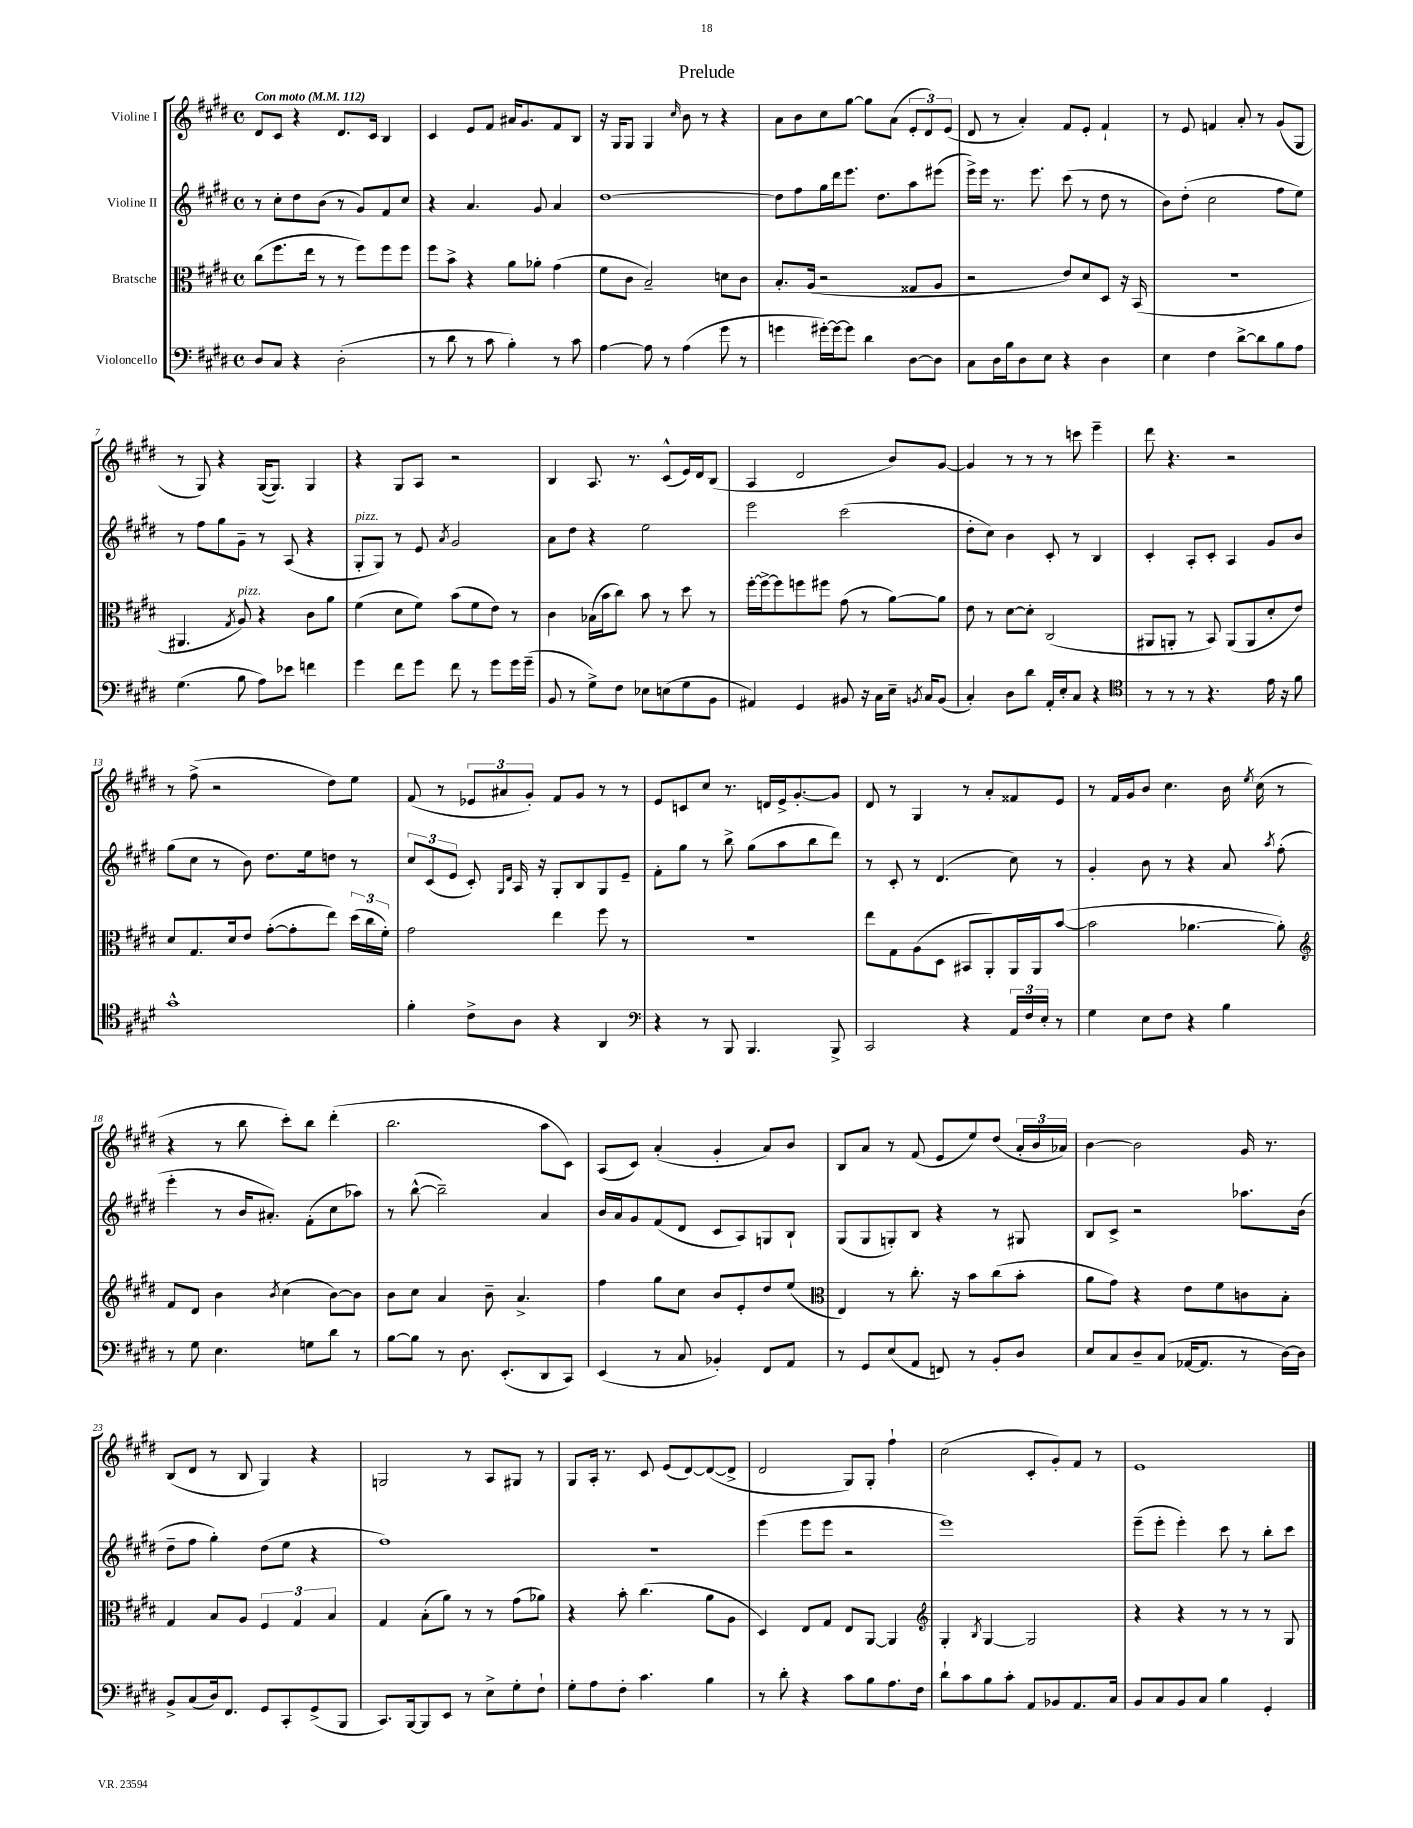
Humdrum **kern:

**kern	**kern	**kern	**kern
*staff4	*staff3	*staff2	*staff1
*clefF4	*clefC3	*clefG2	*clefG2
*k[f#c#g#d#]	*k[f#c#g#d#]	*k[f#c#g#d#]	*k[f#c#g#d#]
*M4/4	*M4/4	*M4/4	*M4/4
*met(c)	*met(c)	*met(c)	*met(c)
*MM112	*MM112	*MM112	*MM112
8D#/L	(8cc#\L	8r	8d#/L
8C#/J	8.ff#\	8cc#'\L	8c#/J
4r	.	8dd#\	4r
.	16ee\Jk	.	.
.	8r	(8b\J	.
(2D#'\	8r	8r	8.d#/L
.	8ff#\L)	8g#/L)	.
.	.	.	16c#/Jk
.	8ff#\	8f#/	4B/
.	8ff#\J	8cc#/J	.
=	=	=	=
8r	8ff#\L	4r	4c#/
8d#\	8b^\J	.	.
8r	4r	4.a/	8e/L
8c#\	.	.	8f#/J
4B'\)	8a\L	.	16a#/LK
.	.	.	8.g#/
.	8a-'\J	8g#/	.
8r	(4g#\	4a/	8f#/
8c#\	.	.	8B/J
=	=	=	=
[4A\	8f#\L	[1dd#	16r
.	.	.	16G#/LK
.	8c#\J	.	8G#/J
8A\]	2B~/)	.	4G#/
8r	.	.	.
.	.	.	16qqcc#/
(4A\	.	.	8b\
.	.	.	8r
8g#\	8d\L	.	4r
8r	8c#\J	.	.
=	=	=	=
4g\	8.B'/L	8dd#\]L	8a\L
.	.	8ff#\	8b\
.	(16A/Jk	.	.
[16g#'\LL)	2r	16gg#\L	8cc#\
16g#\_J	.	16ddd#\J	.
8g#\]J	.	8.eee\J	[8gg#\J
4d#\	.	.	8gg#\]L
.	.	8.dd#\L	.
.	.	.	(8a\J
[8D#\L	8G##/L	8aa\	12e'/L
.	.	.	12d#/)
8D#\]J	8A/J	(8eee#\J	.
.	.	.	(12e/J
=	=	=	=
8C#\L	2r	16eee^\LL)	8d#/
.	.	16eee\JJ	.
16D#\L	.	8.r	8r
16B\J	.	.	.
8D#\	.	.	4a'/)
.	.	8.eee\	.
8E\J	.	.	.
4r	8e/L)	(8ccc#\	8f#/L
.	8d#/	8r	8e'/J
4D#\	8D#/J	8dd#\	4f#`/
.	16r	8r	.
.	(16BB/	.	.
=	=	=	=
4E\	1r	8b\L)	8r
.	.	(8dd#'\J	8e/
4F#\	.	2cc#\	4f/
[8d#^\L	.	.	8a'/
8d#\]	.	.	8r
8B\	.	8ff#\L	(8g#/L
8A\J	.	8ee\J)	8G#/J
=	=	=	=
(4.G#\	4.AA#/	8r	8r
.	.	8ff#\L	8G#/)
.	.	8gg#\	4r
.	8qG#/	.	.
8B\	8A/)	8g#~\J	.
8A\L)	4r	8r	([16G#/LK
.	.	.	8.G#/]J)
8e-\J	.	(8A/	.
4f\	8c#\L	4r	4G#/
.	8a\J	.	.
=	=	=	=
4g#\	(4f#\	8G#'/L	4r
.	.	8G#/J)	.
8f#\L	8d#\L	8r	8G#/L
8g#\J	8f#\J)	8e/	8A/J
.	.	8qa/	.
8f#\	(8b\L	2g#/	2r
8r	8f#\	.	.
8g#\L	8e\J)	.	.
16g#\L	8r	.	.
(16g#~\JJ	.	.	.
=	=	=	=
8BB/	4c#\	8a\L	4B/
8r	.	8dd#\J	.
8G#^\L)	(16B-\LL	4r	8.A/
.	16b\J	.	.
8F#\J	8cc#\J)	.	.
.	.	.	8.r
8E-\L	8b\	2ee\	.
(8E\	8r	.	(8c#^^/L
8G#\	8dd#\	.	16e/L)
.	.	.	16d#/J
8BB\J	8r	.	(8B/J
=	=	=	=
4AA#/)	[16ff#'\LL	2eee\	4A/
.	16ff#^\_J	.	.
.	8ff#\]	.	.
4GG#/	8ff\	.	2d#/
.	8ff#\J	.	.
8BB#/	(8g#\	(2ccc#\	.
16r	8r	.	.
16C#\LL	.	.	.
16E~\JJ	[8a\L)	.	8b/L)
8qBB/	.	.	.
16C#/LK	.	.	.
(8BB/J	8a\]J	.	[8g#/J
=	=	=	=
4C#'/)	8e\	8dd#'\L	4g#/]
.	8r	8cc#\J)	.
8D#\L	[8d#\L	4b\	8r
8d#\J	8d#'\]J	.	8r
16AA'/LL	(2C#/	8c#'/	8r
16E'/J	.	.	.
8C#/J	.	8r	8ccc\
4r	.	4B/	4eee~\
=	=	=	=
*clefC4	*	*	*
8r	8AA#/L	4c#'/	8ddd#\
8r	8AA'/J	.	4.r
8r	8r	8A'/L	.
4.r	8BB/)	8c#'/J	.
.	(8AA/L	4A/	2r
.	8AA/	.	.
16e\	8d#'/	8g#/L	.
16r	.	.	.
8f#\	8e/J)	8b/J	.
=	=	=	=
1g#^^	8d#/L	(8gg#\L	8r
.	8.G#/	8cc#\J	(8ff#^\
.	.	8r	2r
.	16d#/k	.	.
.	8e/J	8b\)	.
.	([8g#'\L	8.dd#\L	.
.	8g#'\]	.	.
.	.	16ee\k	.
.	8ee\J)	8dd\J	8dd#\L)
.	(24dd#\LL	8r	8ee\J
.	24cc#\	.	.
.	24f#'\JJ)	.	.
=	=	=	=
4f#'\	2g#\	12cc#/L	(8f#/
.	.	(12c#/	.
.	.	.	8r
.	.	12e/J	.
8c#^\L	.	8c#'/)	12e-/L
.	.	.	12a#/
.	.	16qqG#/LL	.
.	.	16qqd#/JJ	.
8A\J	.	16A/	.
.	.	.	12g#'/J)
.	.	16r	.
4r	4ee\	8G#'/L	8f#/L
.	.	8B/	8g#/J
4AA/	8ff#\	8G#/	8r
.	8r	8e~/J	8r
=	=	=	=
*clefF4	*	*	*
4r	1r	8f#'\L	8e/L
.	.	8gg#\J	8c/
8r	.	8r	8cc#/J
8BBB/	.	8bb^\	8.r
4.BBB/	.	(8gg#\L	.
.	.	.	16d/LL
.	.	8aa\	16e^/J
.	.	.	[8.g#'/
.	.	8bb\	.
8BBB^/	.	8ddd#\J)	8g#/]J
=	=	=	=
2CC#/	8ee\L	8r	8d#/
.	8G#\	8c#'/	8r
.	(8A\	8r	4G#/
.	8D#\J	(4.d#/	.
4r	8BB#/L	.	8r
.	8AA'/)	.	8a'/L
24AA/LL	16AA/L	8cc#\)	8f##/
24F#/	.	.	.
.	16AA/J	.	.
24E'/JJ	.	.	.
8r	([8b/J	8r	8e/J
=	=	=	=
4G#\	2b\]	4g#'/	8r
.	.	.	16f#/LL
.	.	.	16g#/J
8E\L	.	8b\	8b/J
8F#\J	.	8r	4.cc#\
4r	[4.a-\	4r	.
4B\	.	8a/	16b\
.	.	.	8qee/
.	.	.	(16cc#\
.	.	8qaa/	.
.	8a-'\])	(8ff#'\	8r
=	=	=	=
*	*clefG2	*	*
8r	8f#/L	4eee'\	4r
8G#\	8d#/J	.	.
4.E\	4b\	8r	8r
.	.	16b/LK	8bb\
.	.	8.a#'/J)	.
.	8qb/	.	.
.	(4cc#\	.	8ccc#'\L)
8G\L	.	(8f#'\L	8bb\J
8d#\J	[8b\L)	8cc#\	(4ddd#'\
8r	8b\]J	8aa-\J)	.
=	=	=	=
[8B\L	8b\L	8r	2.bb\
8B\]J	8cc#\J	([8bb^^\	.
8r	4a/	2bb~\])	.
8.D#\	.	.	.
.	8b~\	.	.
(8.EE'/L	.	.	.
.	4.a^/	.	.
8DD#/	.	4a/	8aa\L
8CC#/J)	.	.	8c#\J)
=	=	=	=
(4EE/	4ff#\	16b/LL	(8A/L
.	.	16a/J	.
.	.	8g#/	8c#/J)
8r	8gg#\L	(8f#/	(4a'/
8C#/	8cc#\J	8d#/J	.
4BB-'/)	8b/L	8c#/L	4g#'/
.	8e'/	8A/)	.
8FF#/L	8dd#/	8G/	8a/L)
8AA/J	(8ee/J	8B`/J	8b/J
=	=	=	=
*	*clefC3	*	*
8r	4E/)	(8G#/L	8B/L
8GG#/L	.	8G#/	8a/J
(8E/	8r	8G'/)	8r
8AA/J	8.cc#'\	8B/J	(8f#/
8FF/)	.	4r	8e/L
.	16r	.	.
8r	8b\L	.	8ee/)
8BB'/L	(8cc#\	8r	(8dd#/J
8D#/J	8b'\J	8G#/	24a'/LL
.	.	.	24b/
.	.	.	24a-/JJ)
=	=	=	=
8E/L	8a\L	8B/L	[4b\
8C#/	8g#\J)	8c#^/J	.
8D#~/	4r	2r	2b\]
(8C#/J	.	.	.
[16AA-/LK	8e\L	.	.
8.AA-/]J	.	.	.
.	8f#\	.	.
8r	8c\	8.aa-\L	16g#/
.	.	.	8.r
[16D#\LL)	8B'\J	.	.
16D#\]JJ	.	(16b\Jk	.
=	=	=	=
8BB^/L	4G#/	8dd#~\L	(8B/L
(8C#/	.	8ff#\J	8d#/J
16D#/k)	8B/L	4gg#'\)	8r
8.FF#/J	.	.	.
.	8A/J	.	8B/
8GG#/L	6F#/	(8dd#\L	4G#/)
8CC#'/	.	8ee\J	.
.	6G#/	.	.
(8GG#^/	.	4r	4r
.	6B/	.	.
8BBB/J	.	.	.
=	=	=	=
8.CC#/L)	4G#/	1ff#)	2G/
[16BBB/k	.	.	.
8BBB/]	(8B'\L	.	.
8EE/J	8a\J)	.	.
8r	8r	.	8r
8E^\L	8r	.	8A/L
8G#'\	(8g#\L	.	8G#/J
8F#`\J	8a-\J)	.	8r
=	=	=	=
8G#'\L	4r	1r	8G#/L
8A\	.	.	16A'/Jk
.	.	.	8.r
8F#'\J	8b'\	.	.
4.c#\	(4.cc#\	.	8c#/
.	.	.	(8e/L
.	.	.	[8d#/)
4B\	8a\L	.	(8d#/_
.	8A\J	.	8d#^/]J
=	=	=	=
8r	4D#/)	(4eee\	2d#/
8d#'\	.	.	.
4r	8E/L	8eee\L	.
.	8G#/J	8eee\J	.
8c#\L	8E/L	2r	8G#/L)
8B\	[8AA/J	.	8G#'/J
8.A\	4AA/]	.	4ff#`\
16F#\Jk	.	.	.
=	=	=	=
*	*clefG2	*	*
8d#`\L	4G#'/	1eee)	(2cc#\
8c#\	.	.	.
.	8qB/	.	.
8B\	[4G#/	.	.
8c#'\J	.	.	.
8AA/L	2G#/]	.	8c#'/L
8BB-/	.	.	8g#'/)
8.AA/	.	.	8f#/J
.	.	.	8r
16C#/Jk	.	.	.
=	=	=	=
8BB/L	4r	(8eee~\L	1e
8C#/	.	8eee'\J	.
8BB/	4r	4eee'\)	.
8C#/J	.	.	.
4B\	8r	8ccc#\	.
.	8r	8r	.
4GG#'/	8r	8bb'\L	.
.	8G#/	8ccc#\J	.
==	==	==	==
*-	*-	*-	*-
